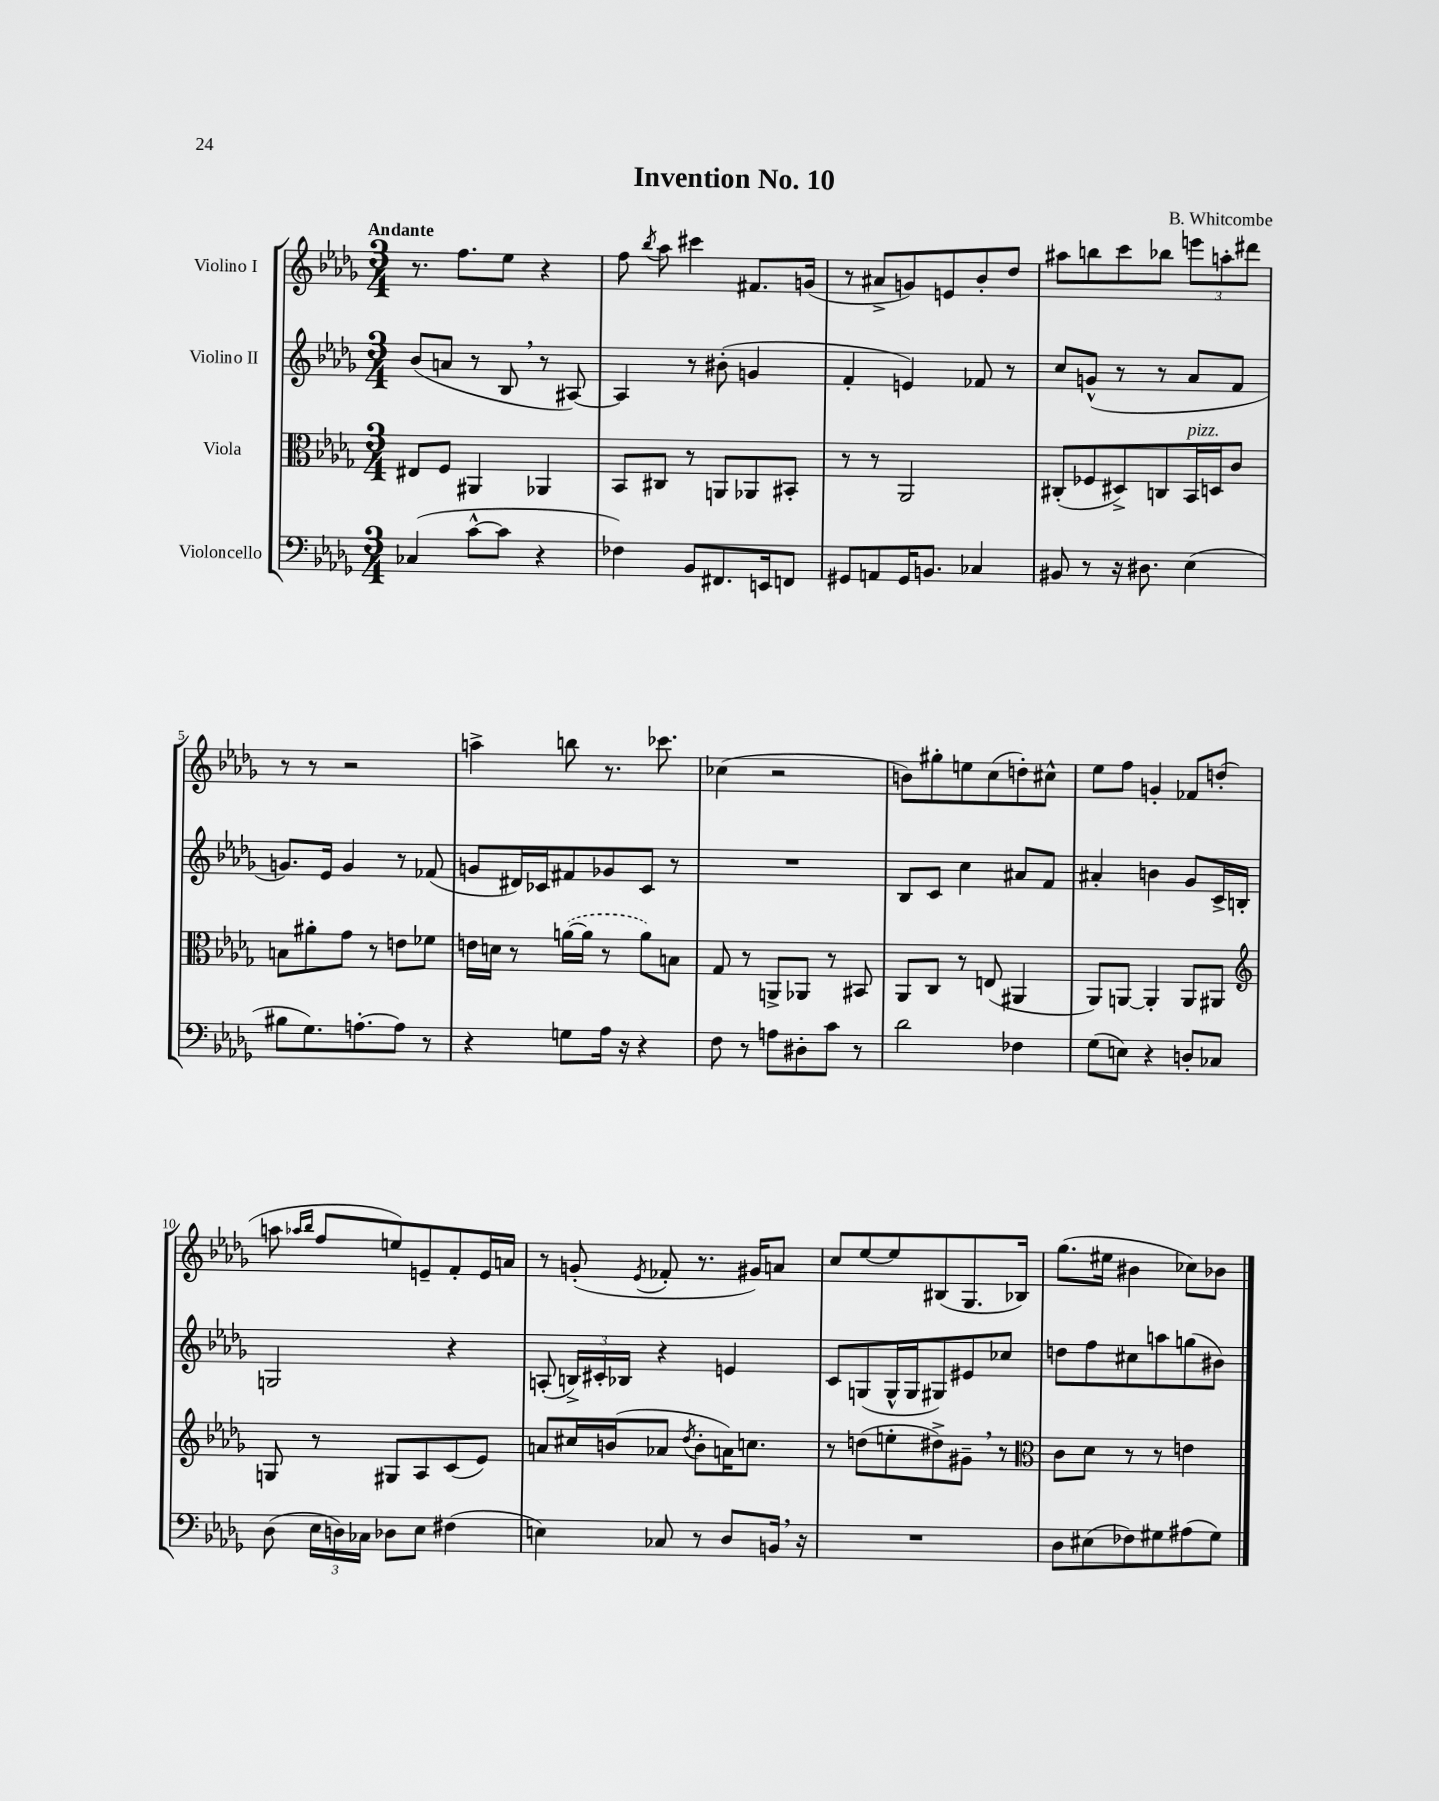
\header { title = "Invention No. 10" composer = "B. Whitcombe" }
<<
\new StaffGroup <<
\new Staff = "s0" \with { instrumentName = "Violino I" } {
    \clef treble \key des \major \numericTimeSignature \time 3/4 \tempo "Andante"
    \autoBeamOff r8. f''8.[ ees''8] r4 |
    f''8 \acciaccatura { bes''8 } aes''8 cis'''4 fis'8.[ g'16]( |
    r8 ais'8[-> g'8) e'8 bes'8-. des''8] |
    ais''8[ b''8 c'''8 bes''8] \tuplet 3/2 { e'''8[ a''8-. dis'''8] } |
    r8 r8 r2 |
    a''4-> b''8 r8. ces'''8. |
    ces''4( r2 |
    b'8[) gis''8-. e''8 c''8( d''8-.) cis''8]-^ |
    ees''8[ f''8] g'4-. fes'8[ d''8]-.( |
    a''8 \grace { aes''16[ bes''16] } f''8[ e''8) e'8-- f'8-. e'16 a'16] |
    r8 g'8-.( \acciaccatura { ees'8 } fes'8-. r8. gis'16[) a'8] |
    c''8[ ees''8~ ees''8 bis8( ges8. bes16]) |
    ges''8.[( eis''16] bis'4 ces''8[) bes'8] \bar "|." |
}
\new Staff = "s1" \with { instrumentName = "Violino II" } {
    \clef treble \key des \major \numericTimeSignature \time 3/4
    \autoBeamOff bes'8[( a'8] r8 bes8 \breathe r8 ais8~) |
    ais4 r8 bis'8-.( g'4 |
    f'4-. e'4) fes'8 r8 |
    c''8[ g'8]-^( r8 r8 aes'8[ f'8] |
    g'8.[) ees'16] g'4 r8 fes'8( |
    g'8[ dis'16) ces'16 fis'8 ges'8 ces'8] r8 |
    R2. |
    bes8[ c'8] c''4 ais'8[ f'8] |
    ais'4-. b'4 ges'8[ c'16-> b16]-. |
    g2 r4 |
    a8-.( \tuplet 3/2 { b16[->) cis'16-. bes16] } r4 e'4 |
    c'8[ g8( g16-^ g16 gis8) eis'8 ces''8] |
    d''8[ f''8 cis''8 a''8 g''8( bis'8]) \bar "|." |
}
\new Staff = "s2" \with { instrumentName = "Viola" } {
    \clef alto \key des \major \numericTimeSignature \time 3/4
    \autoBeamOff eis8[ f8] ais,4 aes,4 |
    bes,8[ cis8] r8 a,8[ aes,8 bis,8]-. |
    r8 r8 aes,2 |
    cis8[-.( fes8 dis8->) c8 bes,16^\markup { \italic "pizz." } d16 c'8] |
    b8[ ais'8-. ges'8] r8 e'8[ fes'8] |
    e'16[ d'16] r8 \once \slurDashed a'16[~( a'16] r8 a'8[) b8] |
    ges8 r8 a,8[-> aes,8] r8 bis,8 |
    aes,8[ c8] r8 e8( ais,4 |
    aes,8[) a,8]~ a,4-. a,8[ ais,8] |
    \clef treble g8 r8 gis8[ aes8 c'8( ees'8]) |
    a'8[ cis''16 b'16( aes'8] \acciaccatura { des''8 } b'8[-. a'16) c''8.] |
    r8 d''8[( e''8-. dis''8->) gis'8]-- \breathe r8 |
    \clef alto c'8[ des'8] r8 r8 e'4 \bar "|." |
}
\new Staff = "s3" \with { instrumentName = "Violoncello" } {
    \clef bass \key des \major \numericTimeSignature \time 3/4
    \autoBeamOff ces4( c'8[~-^ c'8] r4 |
    fes4) bes,8[ fis,8. e,16 f,8] |
    gis,8[ a,8 gis,16 b,8.] ces4 |
    bis,8 r8 r16 dis8. ees4( |
    bis8[ ges8.) a8.~-. a8] r8 |
    r4 g8[ aes16] r16 r4 |
    f8 r8 a8[ dis8-. c'8] r8 |
    des'2 fes4 |
    ges8[( e8]) r4 d8[-. ces8] |
    des8( \tuplet 3/2 { ees16[ d16) ces16] } des8[ ees8] fis4( |
    e4) ces8 r8 des8[ b,16] \breathe r16 |
    R2. |
    des8[ eis8( fes8) gis8 ais8( gis8]) \bar "|." |
}
>>
>>
